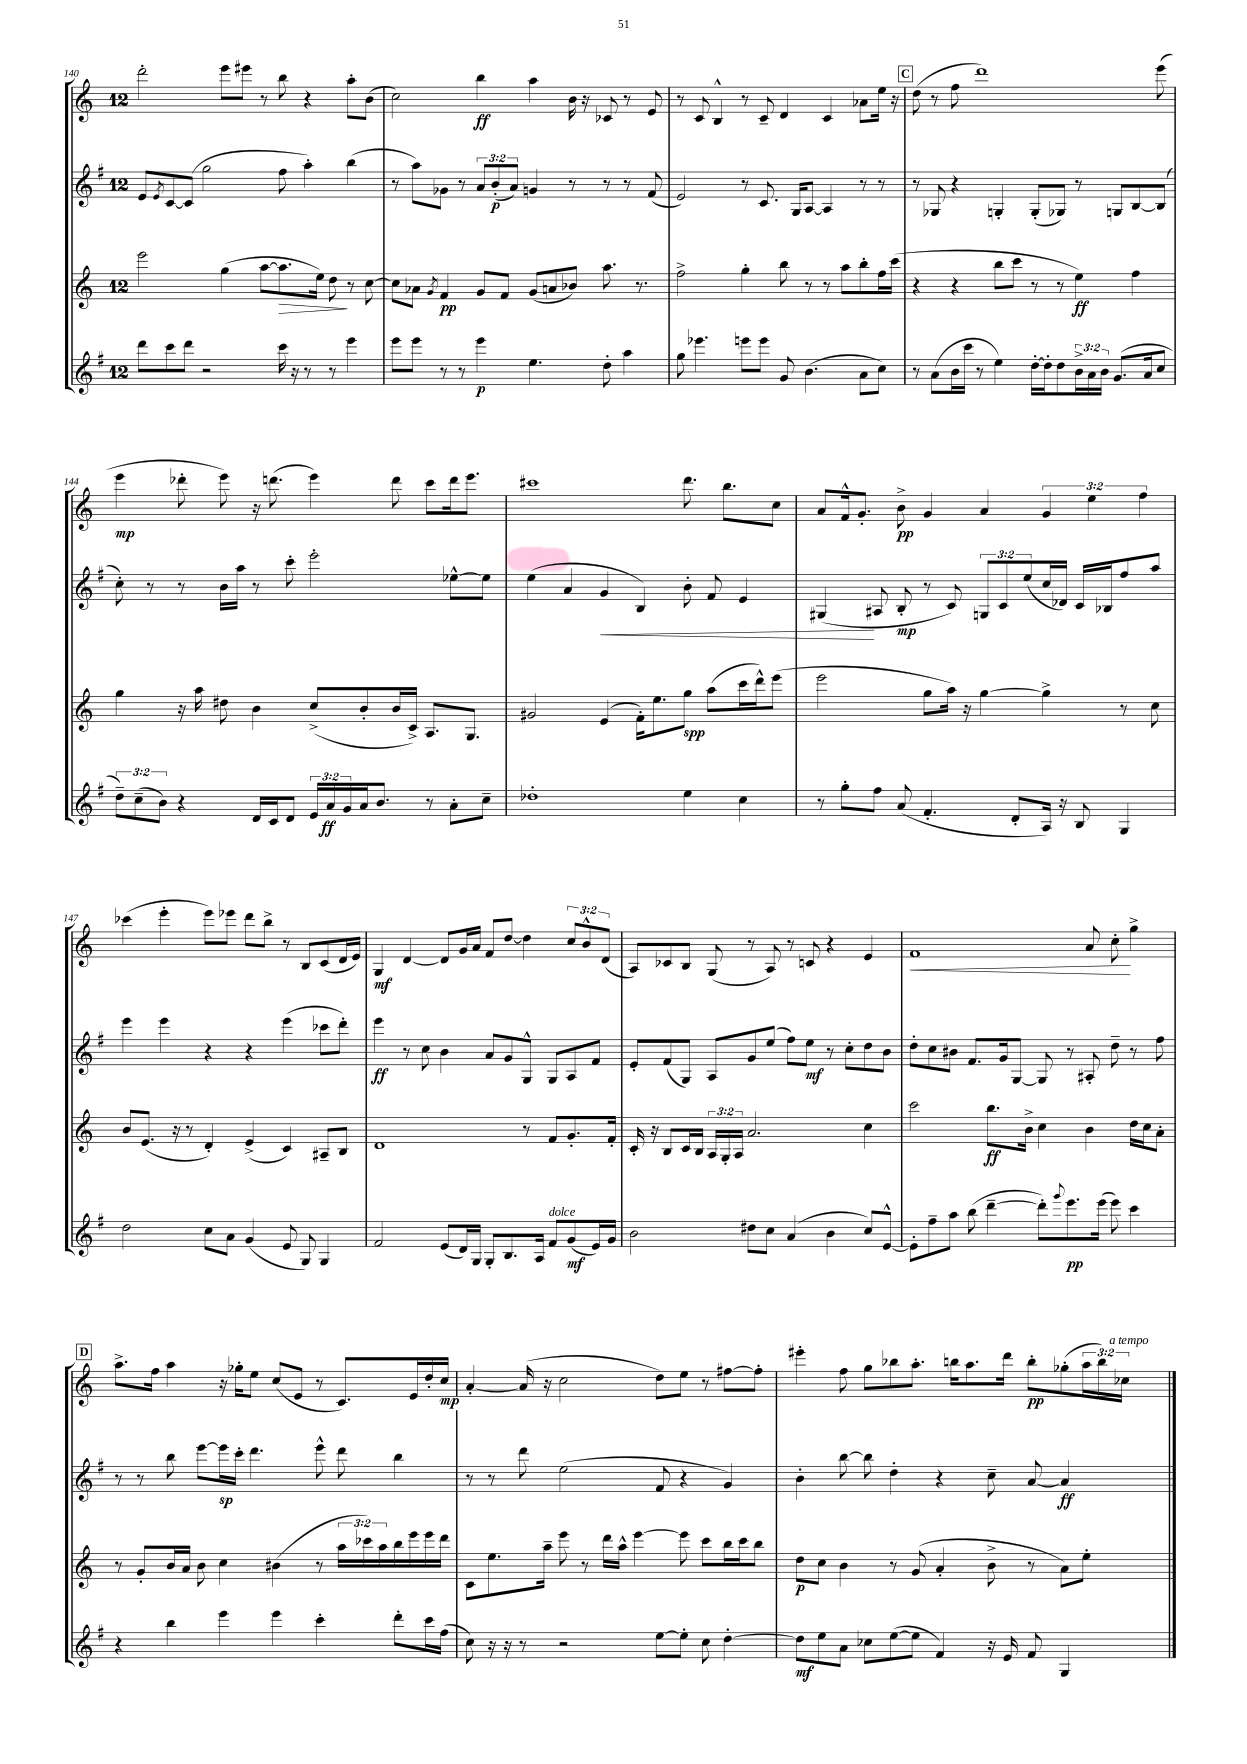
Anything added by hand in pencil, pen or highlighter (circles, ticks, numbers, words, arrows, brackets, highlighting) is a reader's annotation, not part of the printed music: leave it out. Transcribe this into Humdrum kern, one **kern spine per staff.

**kern	**kern	**kern	**kern
*staff4	*staff3	*staff2	*staff1
*clefG2	*clefG2	*clefG2	*clefG2
*k[f#]	*k[]	*k[f#]	*k[]
*M12/8	*M12/8	*M12/8	*M12/8
8ddd\L	2eee\	8e/L	2ddd'\
.	.	8qe/	.
8ccc\	.	[8c/	.
8ddd\J	.	(8c/]J	.
2r	.	2gg\	.
.	(4gg\	.	8eee\L
.	.	.	8eee#\J
.	[8aa\L	.	8r
16ccc\	8.aa\]	8ff#\	8bb\
16r	.	.	.
8r	.	4aa'\)	4r
.	16ee\Jk)	.	.
8r	8dd\	.	.
4eee\	8r	(4bb\	8aa'\L
.	[8cc\	.	(8b\J
=	=	=	=
8eee\L	8cc\]L	8r	2cc\)
8eee\J	8a-\J	8aa\L)	.
.	8qg/	.	.
8r	4f/	8g-\J	.
8r	.	8r	.
4eee\	8g/L	12a/L	4bb\
.	.	(12b'/	.
.	8f/J	.	.
.	.	12a/J)	.
4.ee\	(8g/L	4g/	4aa\
.	8a/	.	.
.	8b-/J)	8r	16b\
.	.	.	16r
8dd'\	8.aa\	8r	8c-/
4aa\	.	8r	8r
.	8.r	.	.
.	.	(8f#/	8e/
=	=	=	=
8gg\	2ff^\	2e/)	8r
4.eee-\	.	.	8c/
.	.	.	4B^^/
8eee\L	4gg'\	8r	8r
8eee\J	.	8.c/	8c~/
8g/	8bb\	.	4d/
.	.	16G/LK	.
(4.b\	8r	[8A/J	.
.	8r	4A/]	4c/
.	8aa\L	.	.
8a\L	8bb'\	8r	8a-\L
8cc\J)	16ff\L	8r	16ee\Jk
.	(16ccc\JJ	.	16r
=	=	=	=
8r	4r	8r	(8dd\
(8a\L	.	8G-/	8r
16b\L	4r	4r	8ff\
16ccc\JJ	.	.	.
8r	.	.	1ddd)
4ee\)	8bb\L	4G'/	.
.	8ccc\J	.	.
[16dd'\LL	8r	(8G'/L	.
16dd'\]J	.	.	.
8dd\	8r	8G-/J)	.
24b^\L	4ee\)	8r	.
24a\	.	.	.
24b\JJ	.	.	.
(8.g/L	.	8G/L	.
.	4ff\	[8B/	.
16a/k	.	.	.
8cc/J	.	(8B/]J	(8eee\
=	=	=	=
12dd~\L)	4gg\	8cc'\)	4eee\
(12cc~\	.	.	.
.	.	8r	.
12b\J)	.	.	.
4r	16r	8r	8ddd-'\
.	16aa\	.	.
.	8dd#\	16b\LL	8eee\)
.	.	16aa\JJ	.
16d/LL	4b\	8r	16r
16c/J	.	.	(8.ddd\
8d/J	.	8ccc'\	.
24e/LL	(8cc^/L	2eee'\	4eee\)
24a/	.	.	.
24g/	.	.	.
16a/J	8b'/	.	.
8.b/J	.	.	.
.	16b/L	.	8ddd\
.	16c^/JJ)	.	.
8r	8.A/L	.	8ccc\L
8a'\L	.	[8ee-^^\L	16ddd\k
.	8.G/J	.	8.eee\J
8cc~\J	.	8ee-\]J	.
=	=	=	=
1dd-'	2g#/	(4ee\	1ccc#
.	.	4a/	.
.	(4e/	4g/	.
.	16f'\LK)	4B/)	.
.	8.ee\	.	.
4ee\	8gg\J	8b'\	8.ddd\
.	(8aa\L	8f#/	.
.	.	.	8.bb\L
4cc\	16ccc\L	4e/	.
.	16ddd^^\J)	.	.
.	(8eee\J	.	8cc\J
=	=	=	=
8r	2eee\	(4G#/	8a/L
8gg'\L	.	.	16f^^/k
.	.	.	8.g'/J
8ff#\J	.	8A#/	.
(8a/	.	8B'/	8b^\
4.f#'/	8gg\L	8r	4g/
.	16aa\Jk)	8c/)	.
.	16r	.	.
.	[4gg\	12G/L	4a/
.	.	12c/	.
8d'/L	.	.	.
.	.	(12ee/	.
16A/Jk)	4gg^\]	16cc/L	6g/
16r	.	16d-/JJ)	.
8B/	.	16c/LL	.
.	.	.	6ee\
.	.	16B-/J	.
4G/	8r	8ff#/	.
.	.	.	6ff\
.	8cc\	8aa/J	.
=	=	=	=
2dd\	8b/L	4eee\	(4ccc-\
.	(8.e/J	.	.
.	.	4eee\	4eee'\
.	16r	.	.
.	8r	.	.
8cc\L	4d'/)	4r	8eee\L)
8a\J	.	.	8eee-\J
(4g/	(4e^/	4r	8ddd\L
.	.	.	8bb^\J
8e/	4c/)	(4eee\	8r
8G/)	.	.	8B/L
4G/	8A#~/L	8ccc-\L	(8c/
.	8B/J	8ddd'\J)	16d/L
.	.	.	16e/JJ)
=	=	=	=
2f#/	1d	4eee\	4G/
.	.	8r	[4d/
.	.	8cc\	.
(8e/L	.	4b\	8d/]L
16d/L)	.	.	16g/L
16G/JJ	.	.	16a/JJ
8G'/L	.	8a/L	8f/L
8.B/	.	8g/	[8dd/J
.	8r	8G^^/J	4dd\]
16A/Jk	.	.	.
8f#/L	8f/L	8G/L	.
(8g/	8.g'/	8A/	12cc/L
.	.	.	12b^^/
16e/L)	.	8f#/J	.
.	.	.	(12d/J
16g/JJ	16f'/Jk	.	.
=	=	=	=
2b\	16c'/	8e'/L	8A/L)
.	16r	.	.
.	8B/L	(8f#/	8c-/
.	16c/L	8G/J)	8B/J
.	16B/JJ	.	.
.	24A/LL	8A/L	(8G/
.	24G'/	.	.
.	24A/JJ	.	.
8dd#\L	2.a/	8g/	8r
8cc\J	.	(8ee/J	8A/)
(4a/	.	8ff#\L)	8r
.	.	8ee\J	8c/
4b\	.	8r	4r
.	.	8cc'\L	.
8cc/L)	4cc\	8dd\	4e/
[8e^^/J	.	8b\J	.
=	=	=	=
8e'\]L	2ccc\	8dd'\L	1f
8ff#~\	.	8cc\	.
8aa\J	.	8b#\J	.
(8bb\	.	8.f#/L	.
[4ddd~\	8.bb\L	.	.
.	.	16g/k	.
.	.	[8G/J	.
.	16b^\Jk	.	.
8ddd'\]L)	4cc\	8G/]	.
8qqggg/	.	.	.
8.eee\	.	8r	.
.	4b\	8A#'/	8a/
(16eee\Jk	.	.	.
8eee\)	.	8dd~\	8cc'\
4ccc\	16dd\LL	8r	4gg^\
.	16cc\J	.	.
.	8a'\J	8ff#\	.
=	=	=	=
4r	8r	8r	8.aa^\L
.	8g'/L	8r	.
.	.	.	16ff\Jk
4bb\	16b/L	8bb\	4aa\
.	16a/JJ	.	.
.	8b\	[8eee\L	.
4eee\	4cc\	16eee\]L	16r
.	.	16ccc'\JJ	16gg-'\LK
.	.	4.ddd\	8ee\J
4eee\	(4b#\	.	(8cc/L
.	.	.	8e/J
4ccc'\	8r	8eee^^\	8r
.	24aa\LL	8ddd\	8.c/L)
.	24ccc-\)	.	.
.	24aa\	.	.
8ddd'\L	16bb\	4bb\	.
.	16eee\	.	16e/L
16ccc\L	16eee\	.	16dd'/
(16ff#\JJ	16ddd\JJ	.	16cc/JJ
=	=	=	=
8cc\)	8c\L	8r	[4a'/
16r	8.ee\	8r	.
16r	.	.	.
8r	.	8ddd\	(16a/]
.	16aa~\Jk	.	16r
2r	8eee\	(2ee\	2cc\
.	8r	.	.
.	16ddd\LL	.	.
.	16aa^^\JJ	.	.
.	[4eee\	.	.
[8ee\L	.	8f#/	8dd\L)
8ee'\]J	8eee\]	4r	8ee\J
8cc\	8ccc\L	.	8r
[4dd'\	16bb\L	4g/)	[8ff#\L
.	16ccc\J	.	.
.	8bb\J	.	8ff#'\]J
=	=	=	=
8dd\]L	8dd\L	4b'\	4eee#'\
8ee\	8cc\J	.	.
8a\J	4b\	[8bb\	8ff\
8cc-\L	.	8bb\]	8gg\L
([8ee\	8r	4dd'\	8bb-\
8ee\]J	(8g/	.	8.aa'\J
4f#/)	4a'/	4r	.
.	.	.	16bb\LK
.	.	.	8.aa\
16r	8b^\	8cc~\	.
16e/	.	.	16ddd\Jk
8f#/	8r	[8a/	8bb'\L
4G/	8a\L)	4a/]	(8gg-'\
.	8ee'\J	.	24aa\L
.	.	.	24bb\)
.	.	.	24cc-\JJ
==	==	==	==
*-	*-	*-	*-
